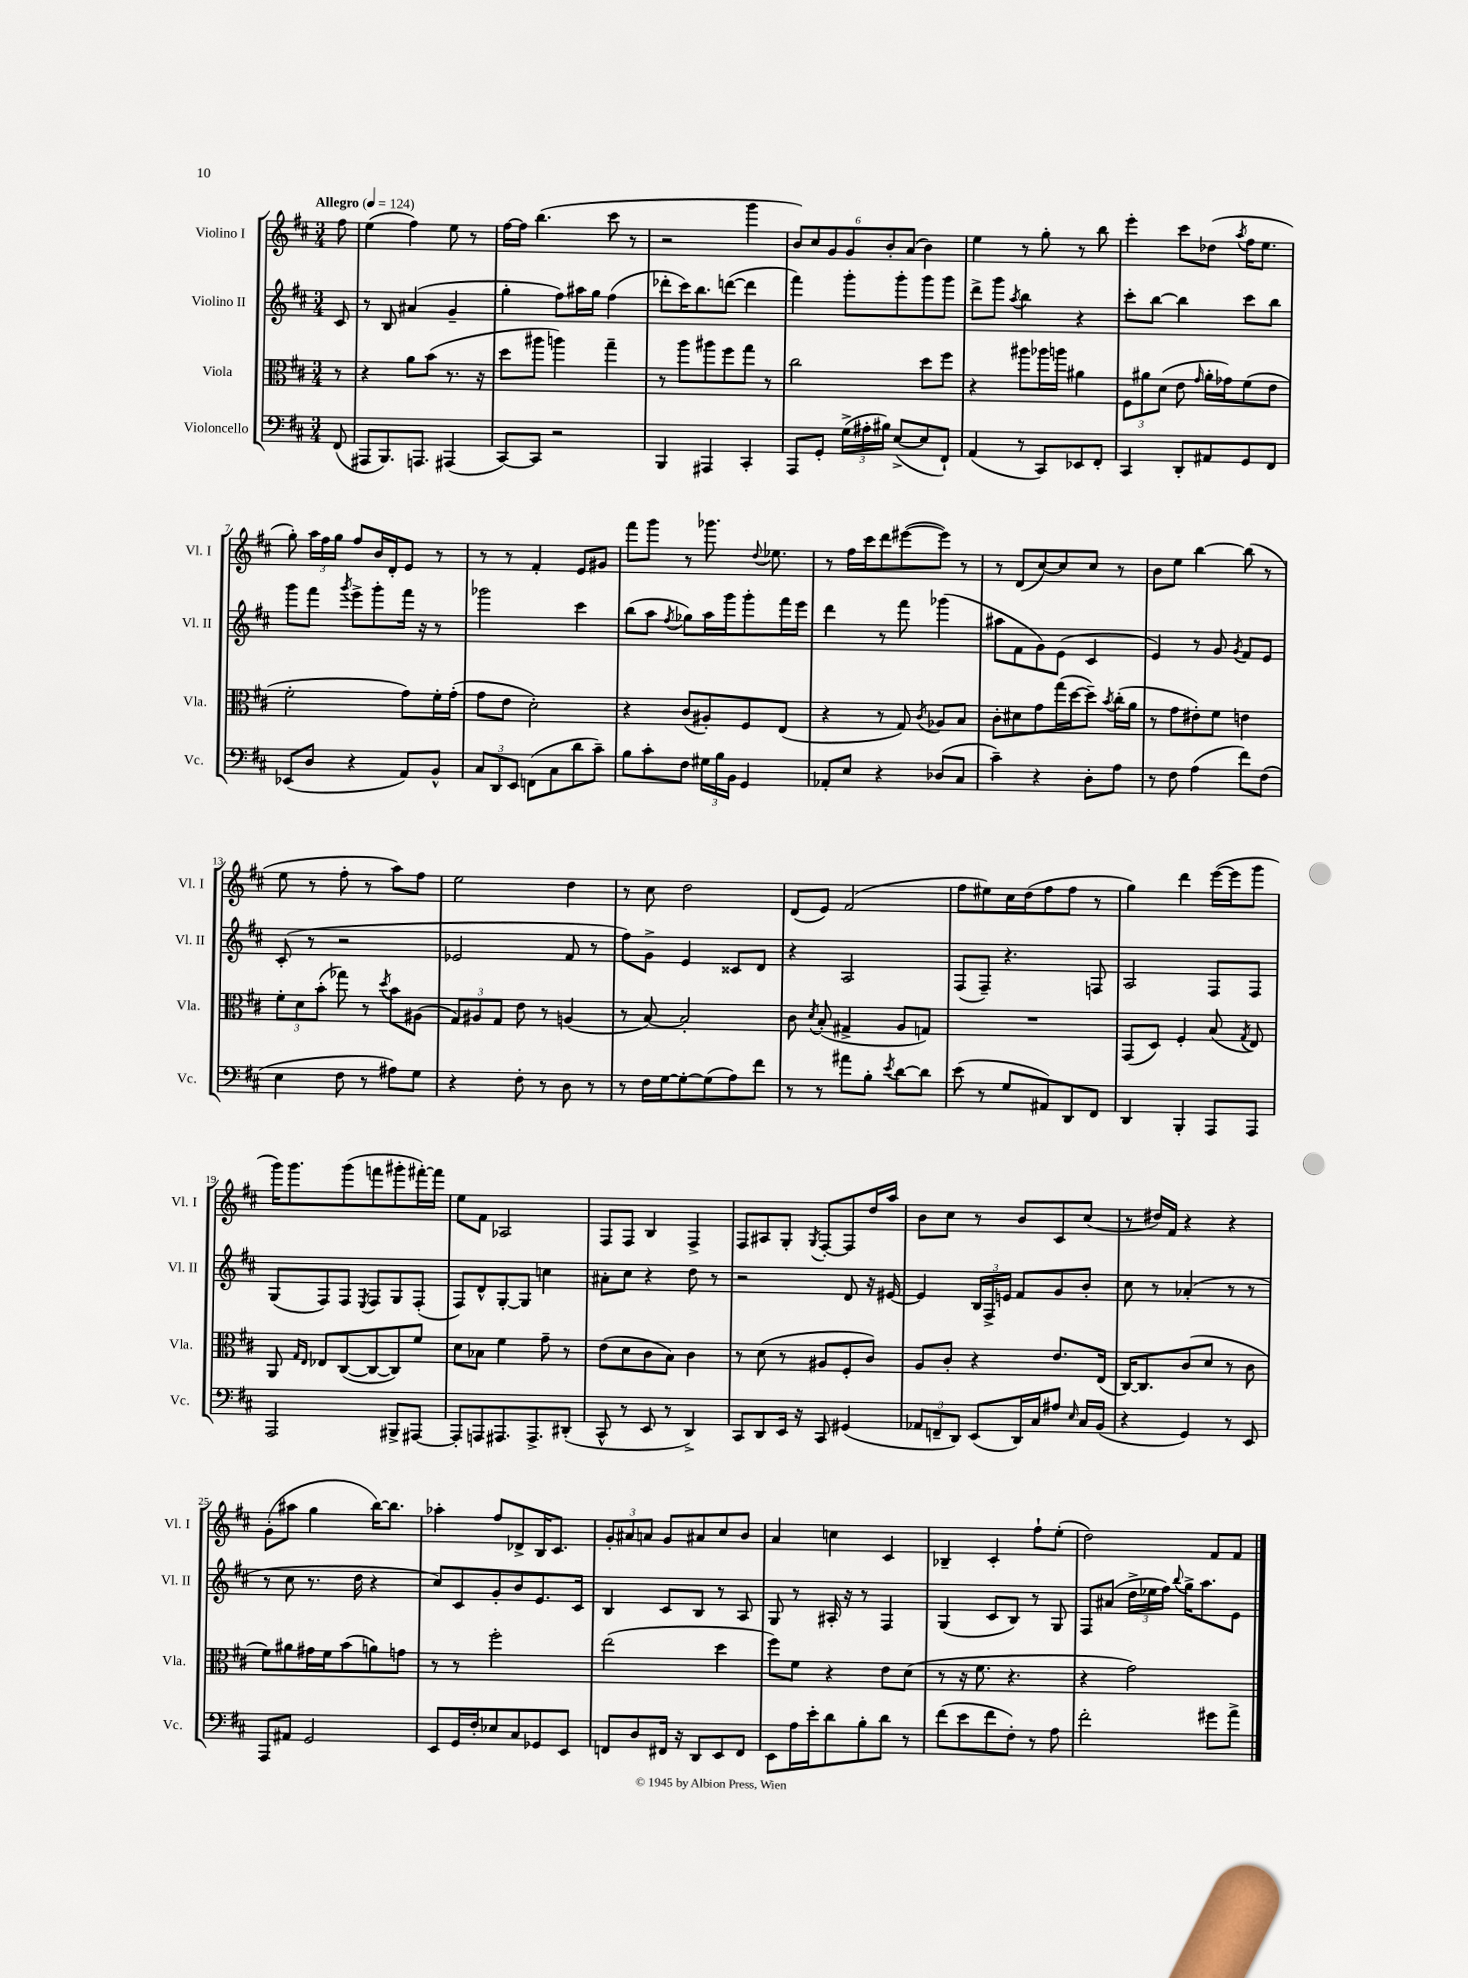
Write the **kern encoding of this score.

**kern	**kern	**kern	**kern
*part4	*part3	*part2	*part1
*staff4	*staff3	*staff2	*staff1
*I"Violoncello	*I"Viola	*I"Violino II	*I"Violino I
*I'Vc.	*I'Vla.	*I'Vl. II	*I'Vl. I
*clefF4	*clefC3	*clefG2	*clefG2
*k[f#c#]	*k[f#c#]	*k[f#c#]	*k[f#c#]
*M3/4	*M3/4	*M3/4	*M3/4
*MM124	*MM124	*MM124	*MM124
=	=	=	=
!	!	!	!LO:TX:a:B:t=Allegro
(8FF#/	8r	8c#/	8ff#\
=1	=1	=1	=1
8AAA#X/L	4r	8r	(4ee\
8.BBB/)	.	8B/	.
.	8a\L	(4a#X/	4ff#\)
8.AAAn/J	.	.	.
.	(8b\J	.	.
(4AAA#X/	8.r	4g~/	8ee\
.	.	.	8r
.	16r	.	.
=2	=2	=2	=2
[8CC#/L)	8dd\L	4gg'\	[16ff#\LL
.	.	.	16ff#\JJ]
8CC#/J]	8aa#X\J	.	(4.bb\
2r	4aan\)	8ff#\L)	.
.	.	16aa#X\L	.
.	.	16gg\JJ	.
.	4gg~\	(4ff#\	8ccc#\
.	.	.	8r
=3	=3	=3	=3
4BBB/	8r	8ddd-X'\L	2r
.	8aa\L	16ccc#\K)	.
.	.	8.bb\	.
4AAA#X/	8aa#X\	.	.
.	8ff#\	([8dddn\J	.
4CC#'/	8gg\J	4ddd\]	4ggg\
.	8r	.	.
=4	=4	=4	=4
8AAA/L	2cc#\	4fff#\)	12b/L)
.	.	.	12cc#/
8GG'/J	.	.	.
.	.	.	12g/
(24G^\LL	.	8ggg'\L	12g/
24A#X'\	.	.	.
24B#X\JJ)	.	.	12b'/
([8E^/L	.	8ggg'\	.
.	.	.	(12a/J
8E/]	8dd\L	8ggg\	4b\)
8FF#`/J)	8ff#\J	8ggg\J	.
=5	=5	=5	=5
(4AA/	4r	8ddd^\L	4ee\
.	.	8ggg\J	.
.	.	8qaa/	.
8r	8aa#X\L	4bb\	8r
8CC#/L)	16aa-X\L	.	8gg'\
.	16aan\JJ	.	.
8EE-X/	4a#X\	4r	8r
8FF#'/J	.	.	8bb\
=6	=6	=6	=6
4CC#/	12F#\L	8ccc#'\L	4eee'\
.	12a#X\	.	.
.	.	[8bb\J	.
.	(12d\J	.	.
8DD'/L	8e\	4bb\]	8ccc#\L
.	16qqg/	.	.
8AA#X/	16a#'\LL	.	(8dd-X\J
.	16g-X\J)	.	.
.	.	.	8qaa/
8GG/	(8f#\	8ccc#\L	16ff#\KL
.	.	.	8.ee\J
8FF#/J	8e\J	8bb\J	.
!!LO:LB:g=z
=7	=7	=7	=7
(8EE-X/L	2f#'\	8ggg\L	8gg'\)
8D/J	.	8fff#\J	24aa\LL
.	.	.	24ff#\
.	.	.	24gg\JJ
.	.	8qggg/	.
4r	.	8eee^\L	8ff#/L
.	.	8ggg'\	16b/L
.	.	.	16d'/J
8AA/L)	8g\L)	16fff#\Jk	8e/J
.	.	16r	.
8BB^^/J	16f#'\L	8r	8r
.	(16g'\JJ	.	.
=8	=8	=8	=8
12C#/L	8g\L	2ggg-X\	8r
12DD/	.	.	.
.	8e\J	.	8r
12EE/J	.	.	.
(8FFn\L	2d'\)	.	4f#'/
8C#\	.	.	.
8d\	.	4ccc#\	8e/L
8c#~\J)	.	.	8g#X/J
=9	=9	=9	=9
8B\L	4r	(8bb\L	8fff#\L
8c#'\	.	8aa\J	8ggg\J
.	.	8qff#/	.
8F#\J	(8c#/L	8gg-X\L)	8r
24G#X\LL	8A#X'/)	16aa\L	8.ggg-X\
24B\	.	.	.
.	.	16ggg\J	.
24BB\JJ	.	.	.
4GG/	8F#/	8ggg'\	.
.	.	.	8qqdd/
.	.	.	8.ee-X\
.	(8E/J	16fff#\L	.
.	.	16eee\JJ	.
=10	=10	=10	=10
8AA-X'/L	4r	4ddd\	8r
8E/J	.	.	16ff#\LL
.	.	.	16ccc#\J
4r	8r	8r	8ddd\
.	8G/)	8fff#\	([8eee#X\
.	8qc#/	.	.
(8D-X/L	8A-X/L	(4ggg-X\	8eee#\J])
8C#/J	8B/J	.	8r
=11	=11	=11	=11
4c#~\)	8c#'\L	8aa#X\L	8r
.	8d#X\	8f#\	(8d/L
4r	8g\	8g\)	[8cc#/)
.	(16gg\L	(8e\J	8cc#/]
.	[16dd\J	.	.
8D'\L	8dd~\J])	4c#/	8cc#/J
.	8qb/	.	.
8A\J	(16cc#'\LL	.	8r
.	16a\JJ	.	.
=12	=12	=12	=12
8r	8r	4e/)	8b\L
8F#\	8g\L	.	8ee\J
(4A\	8e#X'\)	8r	[4bb\
.	8f#\J	8g/	.
.	.	8qg/	.
8f#\L)	4en\	8f#/L	(8bb\]
(8F#\J	.	8e/J	8r
!!LO:LB:g=z
=13	=13	=13	=13
4E\	12f#'\L	(8c#'/	8ee\
.	12d\	.	.
.	.	8r	8r
.	(12b'\J	.	.
8F#\	8gg-X\)	2r	8ff#'\
8r	8r	.	8r
.	8qdd/	.	.
8A#X\L)	8b\L	.	8aa\L)
8G\J	(8A#X\J	.	8ff#\J
=14	=14	=14	=14
4r	12G/L)	2e-X/	2ee\
.	12A#X/	.	.
.	12G/J	.	.
8F#'\	8e\	.	.
8r	8r	.	.
8D\	(4An/	8f#/	4dd\
8r	.	8r	.
=15	=15	=15	=15
8r	8r	8ff#\L)	8r
16F#\LL	[8B/)	8g^\J	8cc#\
[16G\J	.	.	.
8G'\_	2B'/]	4e/	2dd\
(8G\]	.	.	.
8A\)	.	8c##X/L	.
8f#\J	.	8d/J	.
=16	=16	=16	=16
8r	8c#\	4r	(8d/L
.	8qd/	.	.
8r	(8B'/	.	8e/J)
8a#X\L	4G#X^/	2A/	(2f#/
8B'\J	.	.	.
8qe/	.	.	.
[8d\L	8A/L	.	.
8d\J]	8Gn/J)	.	.
=17	=17	=17	=17
(8e\	2.r	(8F#/L	8ff#\L
8r	.	8F#~/J)	8ee#X\)
8G/L	.	4.r	16cc#\L
.	.	.	(16dd\J
8AA#X/)	.	.	8ff#\
8DD/	.	.	8ff#\J
8FF#/J	.	8Fn/	8r
=18	=18	=18	=18
4DD/	(8GG/L	2A/	4gg\)
.	8D/J)	.	.
4BBB'/	4F#'/	.	4ddd\
8AAA/L	(8B/	8F#/L	([16eee\LL
.	.	.	16eee\J]
.	8qG/	.	.
8AAA/J	8E/)	8F#/J	8ggg\J
!!LO:LB:g=z
=19	=19	=19	=19
2AAA/	8AA/	(8G/L	16ggg\KL)
.	.	.	8.ggg\
.	16qqG/LL	.	.
.	16qqE/JJ	.	.
.	8E-X/L	8F#/)	.
.	([8C#/	8F#/J	(8ggg\
.	.	8qE/	.
.	8C#/_	8F#/L	8fffn\
8BBB#X^/L	8C#/])	8G/	8ggg#X'\
[8AAA#X/J	8f#/J	(8F#'/J	[16fff#X'\L)
.	.	.	16fff#\JJ]
=20	=20	=20	=20
8AAA#'/L]	8d\L	8F#/L)	8ee\L
8AAAn/	8B-X\J	8d^^/	8f#\J
8.AAA#X/	4f#\	[8G'/	2A-X/
.	.	8G/J]	.
8.AAA#^/	.	.	.
.	8g~\	4ccn\	.
(8DD#X'/J	8r	.	.
=21	=21	=21	=21
8CC#^^/	(8e\L	8a#X'\L	8F#/L
8r	8d\	8cc#\J	8F#/J
8EE/	8c#\	4r	4B/
8r	8B\J)	.	.
4DD^/)	4c#\	8dd\	4F#^/
.	.	8r	.
=22	=22	=22	=22
8CC#/L	8r	2r	8F#/L
8DD/	(8d\	.	8A#X/
16EE/Jk	8r	.	8G'/J
16r	.	.	.
.	.	.	8qG/
8CC#/	8A#X/L	.	[8F#'/L
(4GG#X/	8F#'/	8d/	8F#/]
.	8c#/J)	16r	16dd/L
.	.	[16e#X/	16aa/JJ
=23	=23	=23	=23
12AA-X/L	8A/L	4e#/]	8b\L
12FFn~/	.	.	.
.	8c#'/J	.	8cc#\J
12DD/J)	.	.	.
(8EE/L	4r	24B/LL	8r
.	.	24F#^/	.
.	.	24en/JJ	.
16DD/L)	.	8f#/L	8b/L
16C#/J	.	.	.
8A#X/J	8.e/L	8g/	8c#/
16qqE/	.	.	.
16C#/LL	.	8b'/J	(8cc#/J
(16BB/JJ	(16E/Jk	.	.
=24	=24	=24	=24
4r	[16C#/KL)	8cc#\	8r
.	8.C#/]	.	.
.	.	8r	16dd#X/LL)
.	.	.	16f#/JJ
4GG/)	(8c#/	(4a-X'/	4r
.	8d/J	.	.
8r	8r	8r	4r
8EE/	8c#\	8r	.
!!LO:LB:g=z
=25	=25	=25	=25
8AAA/L	8f#\L)	8r	(8g'\L
8AA#X/J	8a#X\	8cc#\	8aa#X\J
2GG/	16g#X\L	8.r	4gg\
.	16f#\J	.	.
.	(8b\	.	.
.	.	16dd\	.
.	8an\)	4r	[16bb\KL)
.	.	.	8.bb\J]
.	8gn\J	.	.
=26	=26	=26	=26
8EE/L	8r	8cc#/L)	4aa-X'\
16GG/L	8r	8c#/	.
16F#'/J	.	.	.
8E-X/	2ff#'\	8g'/	8ff#/L
8C#/	.	8b/	8d-X^/
8GG-X/	.	8.e/	16B/K
.	.	.	8.c#/J
8EE/J	.	.	.
.	.	16c#/Jk	.
=27	=27	=27	=27
8FFn/L	(2ee\	4B/	12g'/L
.	.	.	12a#X/
8D/	.	.	.
.	.	.	12an/J
16FF#X/Jk	.	8c#/L	8g/L
16r	.	.	.
8DD/L	.	8B/J	8a#X/
8EE/	4dd\	8r	8cc#/
8FF#/J	.	8A/	8b/J
=28	=28	=28	=28
8EE\L	8ff#\L)	8G/	4a/
16A\L	8f#\J	8r	.
16e'\J	.	.	.
8d\	4r	16A#X'/	4ccn\
.	.	16r	.
8B'\	.	8r	.
8d\J	8e\L	4F#/	4c#/
8r	(8d\J	.	.
=29	=29	=29	=29
(8f#\L	8r	(4G/	4B-X~/
8e\	16r	.	.
.	8.f#\	.	.
8f#\	.	8c#/L	4c#'/
8F#'\J)	4.r	8B/J)	.
8r	.	8r	8ff#`\L
8A\	.	8G/	(8ee'\J
=30	=30	=30	=30
2f#'\	4r	8F#/L	2dd\)
.	.	(8a#X/J	.
.	2g\)	24dd^\LL	.
.	.	24ee-X\	.
.	.	24ff#\JJ)	.
.	.	8qqbb/	.
.	.	16gg^\KL	.
.	.	8.aa\	.
8g#X\L	.	.	8f#/L
8a^\J	.	8e\J	8f#/J
==	==	==	==
*-	*-	*-	*-
